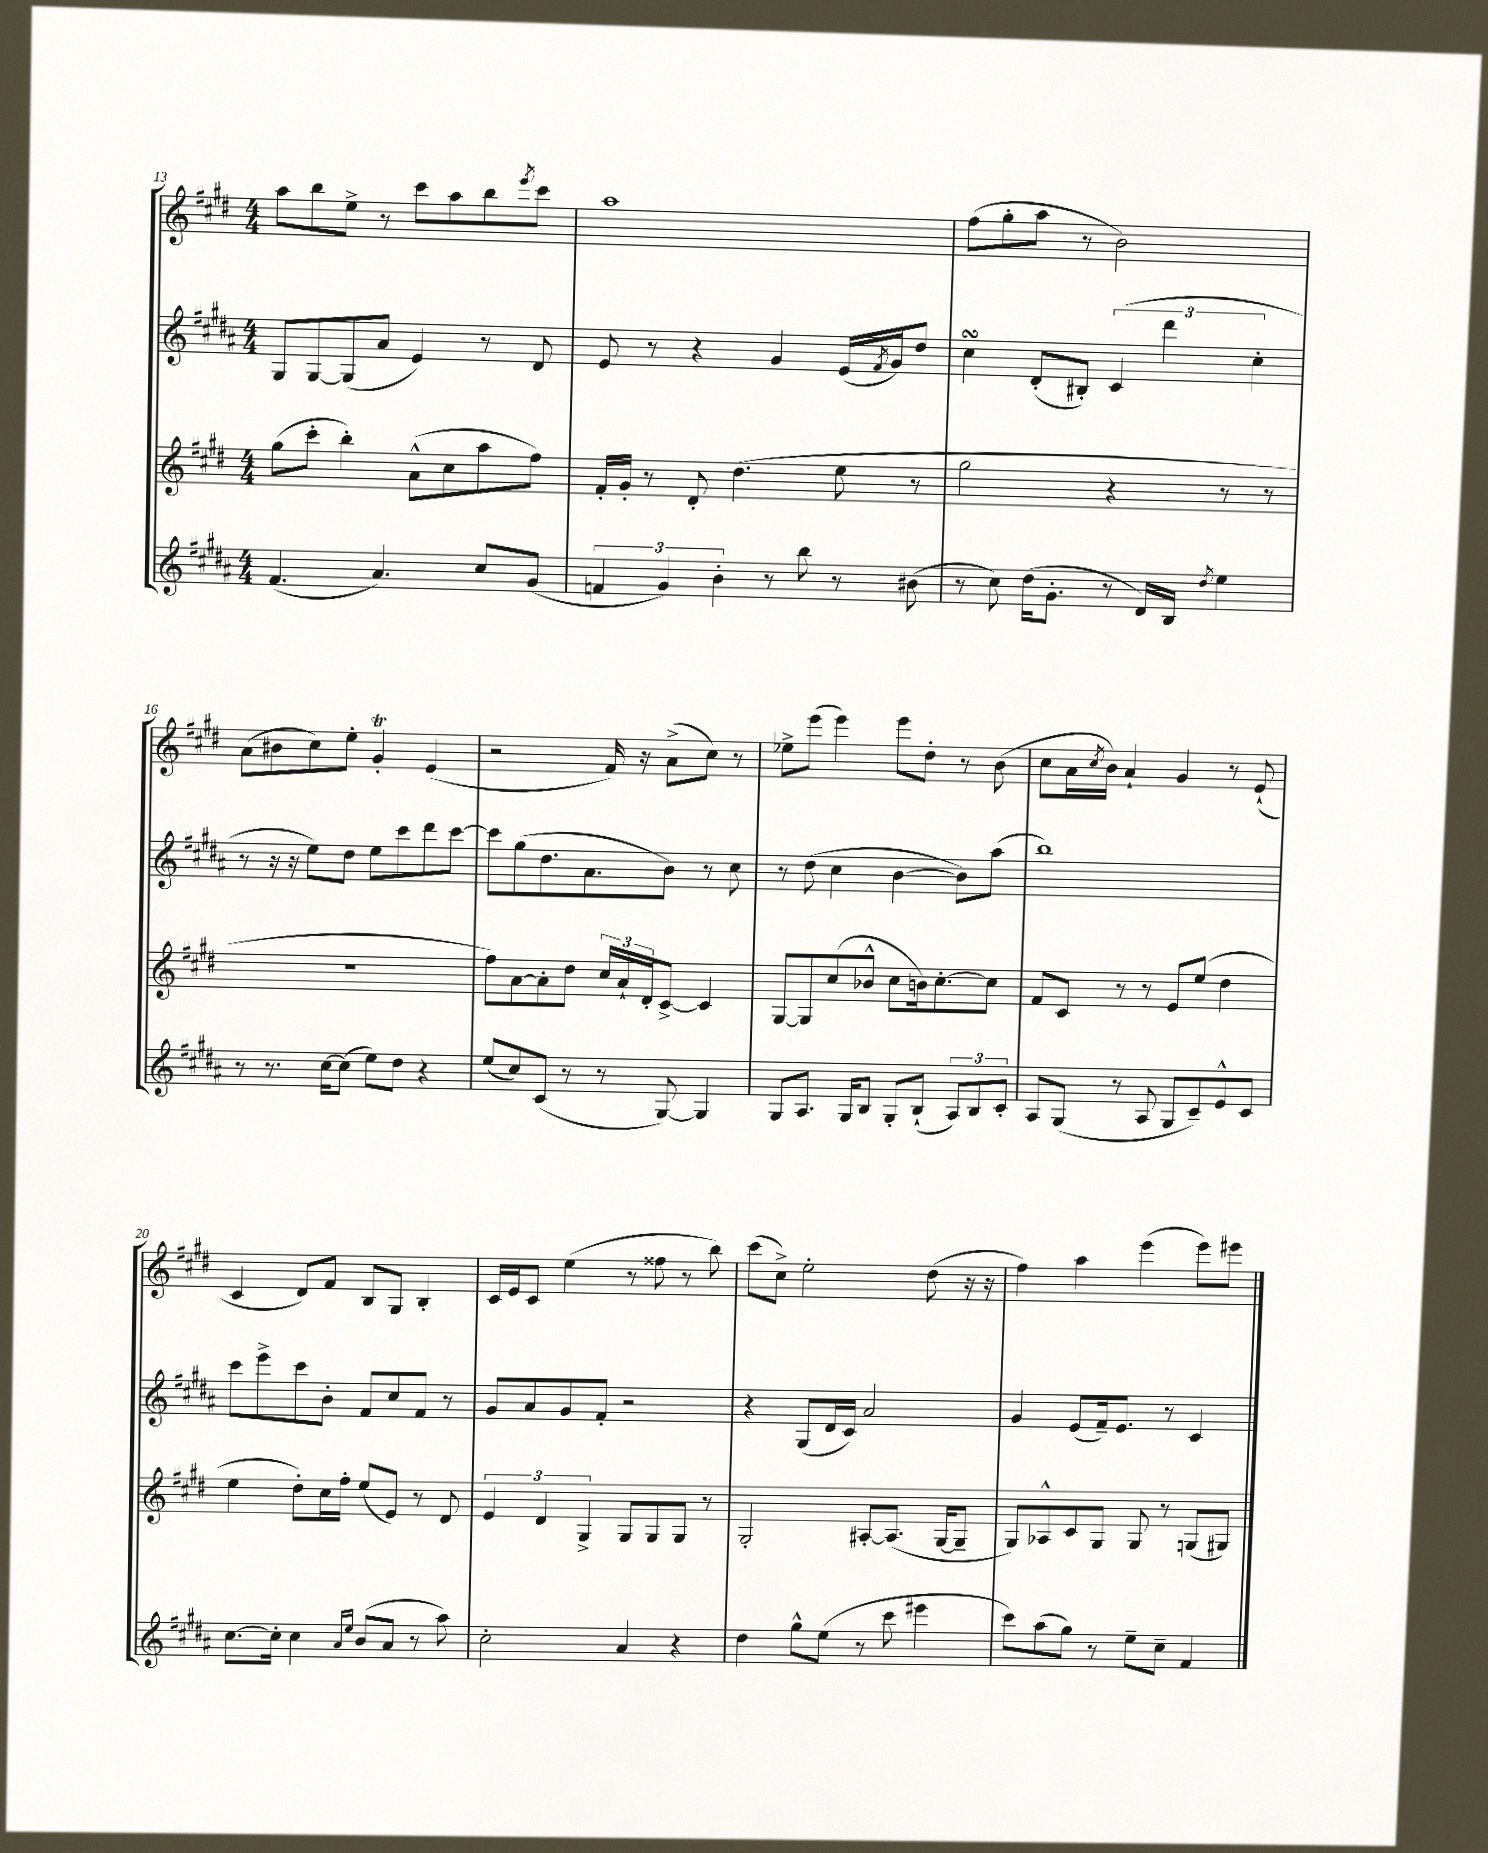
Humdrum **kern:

**kern	**kern	**kern	**kern
*staff4	*staff3	*staff2	*staff1
*clefG2	*clefG2	*clefG2	*clefG2
*k[f#c#g#d#a#]	*k[f#c#g#d#]	*k[f#c#g#d#a#]	*k[f#c#g#d#]
*M4/4	*M4/4	*M4/4	*M4/4
(4.f#	(8gg#	8G#	8aa
.	8ccc#'	[8G#	8bb
.	4bb')	(8G#]	8ee^
4.a#)	.	8a#	8r
.	(8a^^	4e)	8ccc#
.	8cc#	.	8aa
8cc#	8aa	8r	8bb
.	.	.	8qeee
(8g#	8ff#)	8d#	8ccc#
=	=	=	=
6f	16f#'	8e	1aa
.	16g#'	.	.
.	8r	8r	.
6g#)	.	.	.
.	8d#'	4r	.
6b'	.	.	.
.	(4.dd#	.	.
8r	.	4g#	.
8bb	.	.	.
8r	8ee	(16e	.
.	.	8qf#	.
.	.	16g#)	.
(8b#	8r	8dd#	.
=	=	=	=
8r	2gg#	4cc#	(8ff#
8cc#)	.	.	8gg#'
(16dd#	.	(8d#'	8aa
8.g#'	.	.	.
.	.	8B#')	8r
8r	4r	(6c#	2b)
16d#)	.	.	.
.	.	6ddd#	.
16B	.	.	.
8qdd#	.	.	.
4ee	8r	.	.
.	.	6cc#'	.
.	8r	.	.
=	=	=	=
8r	1r	8r	(8a
8.r	.	16r	8b#
.	.	16r	.
.	.	8ee)	8cc#)
[16cc#	.	.	.
(8cc#]	.	8dd#	8ee'
8ee)	.	8ee	4g#'
8dd#	.	8ccc#	.
4r	.	8ddd#	(4e
.	.	[8ccc#	.
=	=	=	=
(8ee	8ff#)	8ccc#]	2r
8cc#)	[8a	(8gg#	.
(8c#	8a']	8.dd#	.
8r	8dd#	.	.
.	.	8.a#	.
8r	24cc#	.	16f#)
.	24a`	.	.
.	.	.	16r
.	24d#'	.	.
[8G#)	[8c#^	8b)	(8a^
4G#]	4c#]	8r	8cc#)
.	.	8cc#	8r
=	=	=	=
8G#	[8G#	8r	8ee-^
8.A#	8G#]	(8dd#	(8eee
.	(8cc#	4cc#	4eee)
16G#	.	.	.
8B	8b-^^	.	.
8G#'	8cc#	[4b	8eee
(8B`	16b)	.	8dd#'
.	[8.cc#'	.	.
12A#)	.	8b])	8r
12B	.	.	.
.	8cc#]	(8aa#	(8b
12c#'	.	.	.
=	=	=	=
8A#	8f#	1bb)	8cc#
(8G#	8c#	.	16a
.	.	.	8qcc#
.	.	.	16b)
8r	8r	.	4a`
8A#	8r	.	.
8G#	8e	.	4g#
8c#~)	(8ee	.	.
8e^^	4dd#	.	8r
8c#	.	.	(8e`
=	=	=	=
[8.cc#	4ee	8ccc#	4c#
.	.	8eee^	.
16cc#']	.	.	.
4cc#	8dd#')	8ccc#	8d#)
.	16cc#	8b'	8f#
.	16ff#'	.	.
16qqa#	.	.	.
16qqee	.	.	.
(8b	(8ee	8f#	8B
8a#	8e)	8cc#	8G#
8r	8r	8f#	4B'
8aa#)	8d#	8r	.
=	=	=	=
2cc#'	6e	8g#	16c#
.	.	.	16e
.	.	8a#	8c#
.	6d#	.	.
.	.	8g#	(4ee
.	6G#^	.	.
.	.	8f#'	.
4a#	8G#	2r	8r
.	8G#	.	8ff##
4r	8G#	.	8r
.	8r	.	8bb)
=	=	=	=
4dd#	2G#'	4r	(8ccc#
.	.	.	8cc#^)
8gg#^^	.	(8G#	2ee'
(8ee	.	16d#	.
.	.	16c#)	.
8r	[8A#'	2a#	.
8ccc#	(8.A#]	.	.
4eee#	.	.	(8dd#
.	[16G#	.	.
.	8G#~]	.	16r
.	.	.	16r
=	=	=	=
8ccc#)	8G#)	4g#	4ff#)
(8aa#	8A-^^	.	.
8gg#)	8c#	(8e	4aa
8r	8G#	16f#~)	.
.	.	8.e	.
8ee~	8G#	.	(4eee
8cc#~	8r	8r	.
4f#	(8G	4c#	8eee)
.	8G#)	.	8eee#
==	==	==	==
*-	*-	*-	*-
